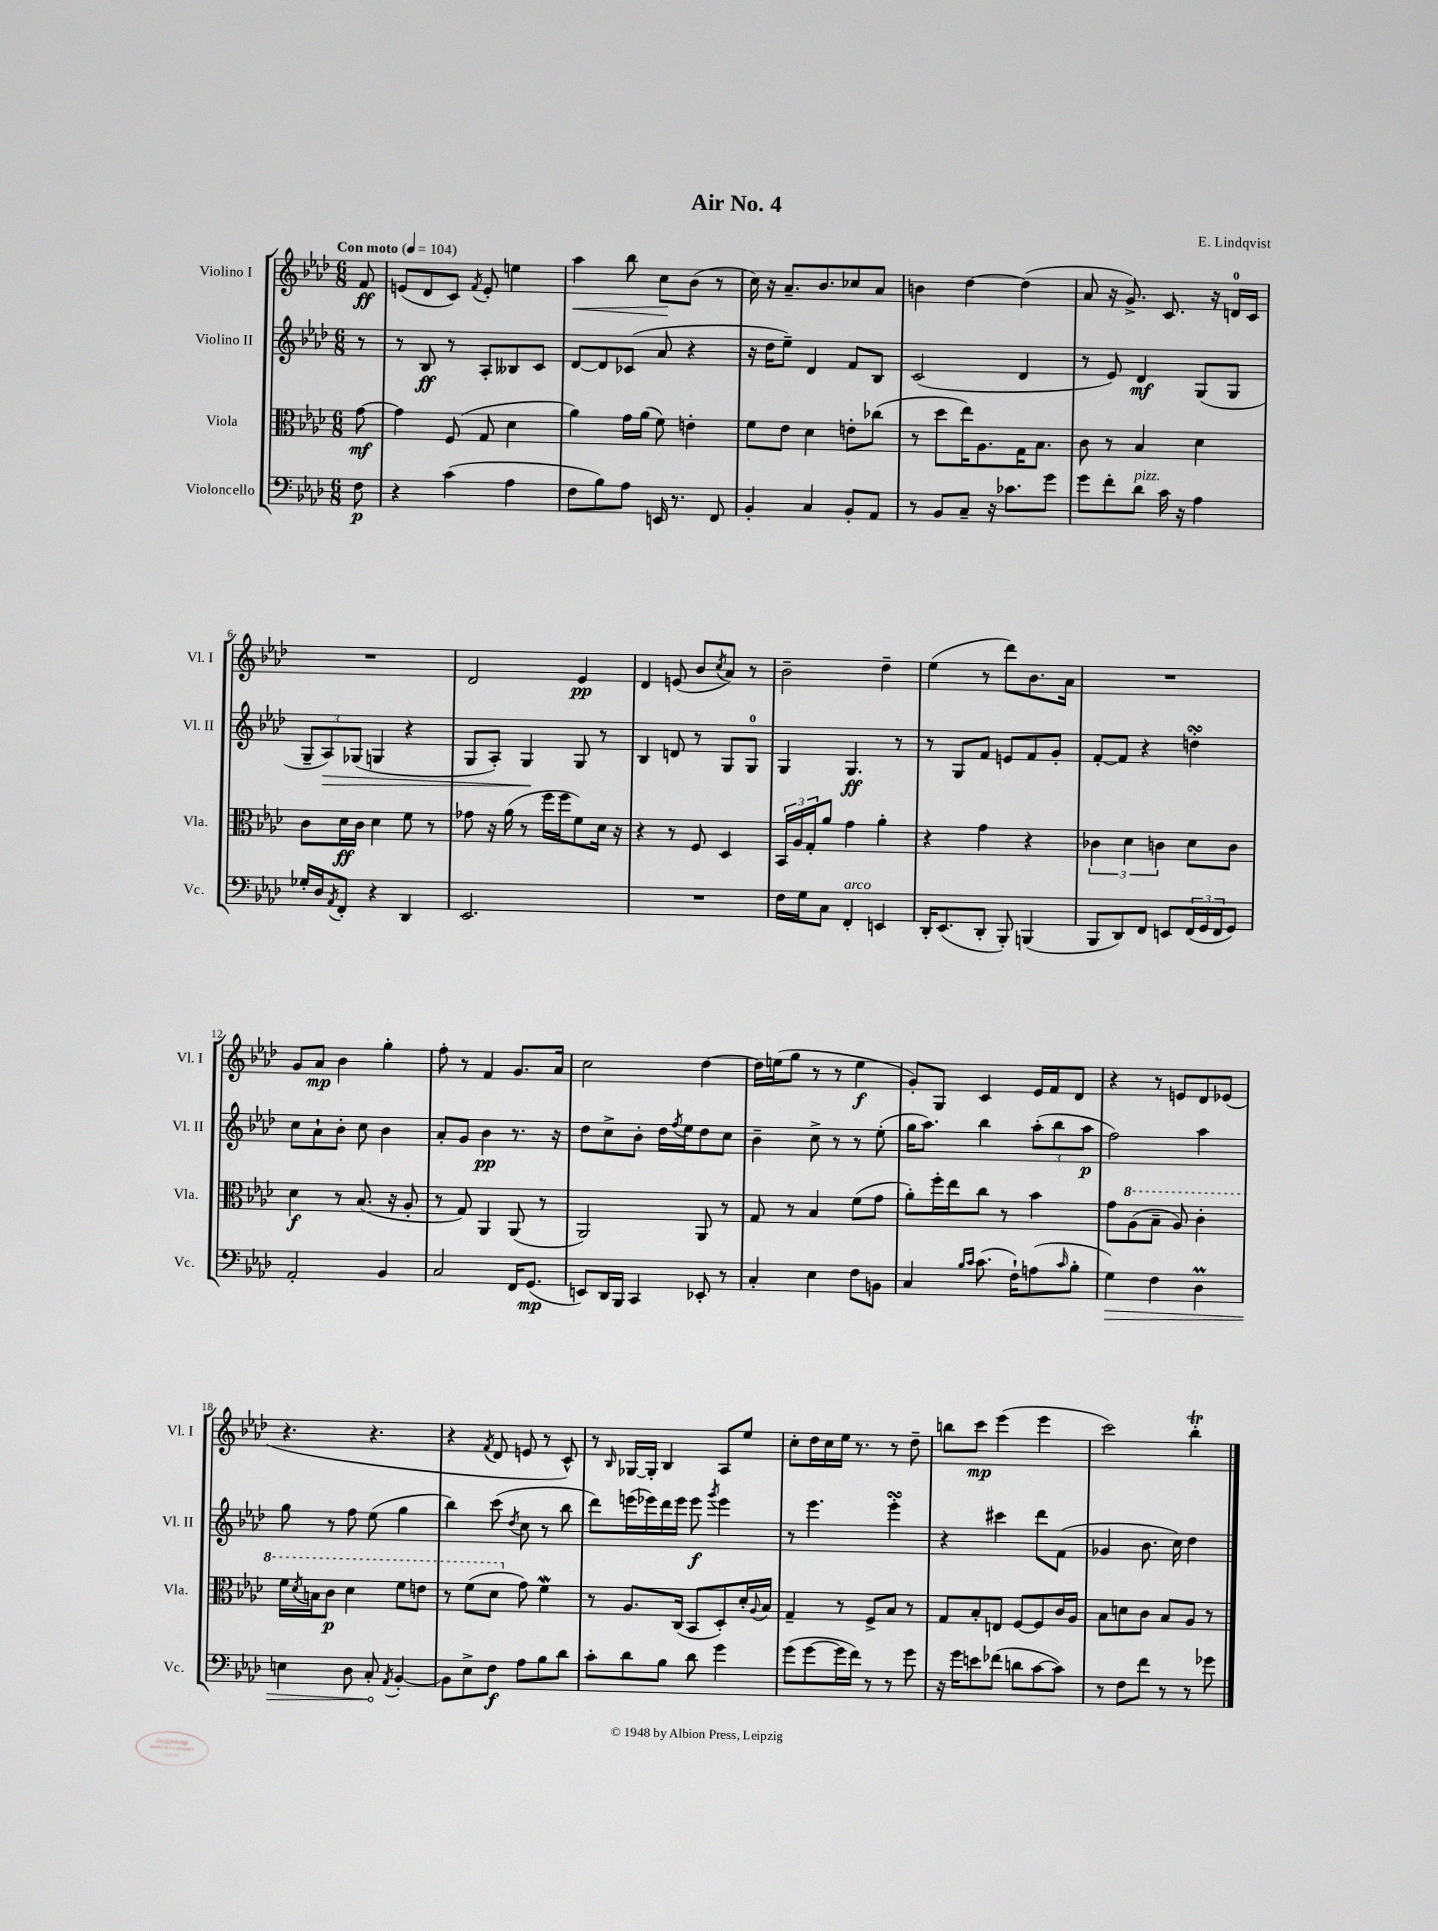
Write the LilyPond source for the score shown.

\header { title = "Air No. 4" composer = "E. Lindqvist" }
<<
\new StaffGroup <<
\new Staff = "s0" \with { instrumentName = "Violino I" shortInstrumentName = "Vl. I" } {
    \clef treble \key aes \major \numericTimeSignature \time 6/8 \partial 8 \tempo "Con moto" 4 = 104
    f'8\ff |
    e'8( des'8 c'8) \acciaccatura { f'8 } e'8-. e''4 |
    aes''4\< bes''8 c''8\! bes'8( r8 |
    c''16) r16 aes'8.-- bes'8. ces''8 aes'8 |
    b'4 des''4~ des''4( |
    aes'8 r16 g'8.->) c'8. r16 d'16-0 c'16 |
    R2. |
    des'2 ees'4\pp |
    des'4 e'8( bes'8 \acciaccatura { c''8 } aes'8) r8 |
    bes'2-- des''4-- |
    ees''4( r8 des'''8) bes'8. aes'16 |
    R2. |
    g'8 aes'8\mp bes'4 g''4-. |
    f''8-. r8 f'4 g'8. aes'16 |
    c''2 des''4~ |
    des''16 e''16( g''8 r8 r8 e''4\f |
    g'8-.) g8 c'4 ees'16 f'16 des'8 |
    r4 r8 e'8 des'8 ees'8( |
    r4. r4. |
    r4 \acciaccatura { f'8 } des'8 e'8 r8 c'8-^) |
    r8 \grace { bes16 } ges16~ ges16-. bes4 aes8 ees''8 |
    c''8-. des''16 c''16 ees''16 r8. r8 des''8-- |
    b''8 c'''8\mp ees'''4( ees'''4 |
    c'''2) bes''4-.\trill \bar "|." |
}
\new Staff = "s1" \with { instrumentName = "Violino II" shortInstrumentName = "Vl. II" } {
    \clef treble \key aes \major \numericTimeSignature \time 6/8 \partial 8
    r8 |
    r8 bes8\ff r8 aes8-. beses8 c'8 |
    des'8~ des'8 ces'8( aes'8 r4 |
    r16 des''16 ees''8--) des'4 f'8 bes8 |
    c'2( des'4 |
    r8 ees'8) des'4\mf g8( g8 |
    \tuplet 3/2 { g8-- aes8\>) ges8( } g4 r4 |
    g8 aes8-.) g4\! g8 r8 |
    bes4 d'8 r8 g8 g8-0 |
    g4 g4.\ff r8 |
    r8 g8 f'8 e'8 f'8 g'8-. |
    f'8~-. f'8 r4 d''4-.\turn |
    c''8 aes'8-! bes'8-. c''8 bes'4 |
    aes'8-. g'8 bes'4\pp r8. r16 |
    des''8 c''8-> bes'8-. des''16 \acciaccatura { f''8 } ees''16 des''8 c''8 |
    bes'4-- c''8-> r8 r8 ees''8-.( |
    g''16 aes''8.) bes''4 \tuplet 3/2 { aes''8-.( bes''8 aes''8\p } |
    f''2) aes''4 |
    g''8 r8 f''8 ees''8( g''4 |
    bes''4) c'''8( \acciaccatura { des''8 } c''8 r8 bes''8 |
    des'''8) e'''16( ees'''16) des'''16 ees'''16 ees'''8\f \acciaccatura { g'''8 } ees'''4 |
    r8 ees'''4. ees'''4-.\turn |
    r4 cis'''4 des'''8 f'8( |
    ges'4 bes'8. c''16) des''4 \bar "|." |
}
\new Staff = "s2" \with { instrumentName = "Viola" shortInstrumentName = "Vla." } {
    \clef alto \key aes \major \numericTimeSignature \time 6/8 \partial 8
    g'8~\mf |
    g'4 f8( g8 des'4 |
    aes'4) g'16 aes'16( f'8) e'4-. |
    f'8 ees'8 des'4 e'8-. ces''8( |
    r8 des''8 ees''16) aes8. g16 bes8. |
    c'8 r8 bes4 des'4 |
    c'8 des'16\ff c'16 des'4 f'8 r8 |
    ges'8 r16 aes'16( r8 f''16 f''16 f'8) des'16 r16 |
    r4 r8 f8 des4 |
    \tuplet 3/2 { bes,16 aes16 g16-. } aes'8 g'4 aes'4-. |
    r4 g'4 r4 |
    \tuplet 3/2 { ces'4 des'4 c'4 } des'8 c'8 |
    des'4\f r8 bes8.( r16 aes8-. |
    r8 g8) aes,4 aes,8( r8 |
    aes,2) aes,8 r8 |
    g8 r8 bes4 f'8( g'8 |
    aes'8-.) f''16-. ees''16 c''8 r8 bes'4 |
    g'8 \ottava #1 aes'8( bes'8-- aes'8) c''4-. |
    f''16 \acciaccatura { des''8 } b'16 c''8\p des''4 f''8 e''8 |
    r8 f''8( des''8 \ottava #0 g'8) f'4\mordent |
    r8 aes8. c16( bes,8 des8-.) des'16-. \appoggiatura { aes8 } bes16 |
    g4-- r8 f8-> bes8 r8 |
    g8 bes8-. e8 f8~ f8 c'16 aes16 |
    bes8 d'8 c'8 bes8 aes8 r8 \bar "|." |
}
\new Staff = "s3" \with { instrumentName = "Violoncello" shortInstrumentName = "Vc." } {
    \clef bass \key aes \major \numericTimeSignature \time 6/8 \partial 8
    f8\p |
    r4 c'4( aes4 |
    f8 bes8) aes8 e,16 r8. f,8 |
    bes,4-. c4 bes,8-. aes,8 |
    r8 bes,8 c8-- r16 ces'8. g'8 |
    g'8 f'8-. des'8^\markup { \italic "pizz." } c'16 r16 aes4 |
    ges16-. des16 \acciaccatura { aes,8 } f,8-. r4 des,4 |
    ees,2. |
    R2. |
    f16 g16 c8 f,4-.^\markup { \italic "arco" } e,4 |
    des,16-. ees,8.( des,8-. bes,,8-.) b,,4( |
    bes,,8 des,8) f,8 e,8 \tuplet 3/2 { f,16( g,16 f,16 } g,8) |
    aes,2-. bes,4 |
    c2 f,16 g,8.\mp( |
    e,8) des,16 bes,,16 c,4 ees,8-. r8 |
    c4-. ees4 f8 b,8 |
    c4 \grace { bes16 c'16 } c'8.( f16-!) a8( \grace { c'16 } bes8-. |
    \once \override Hairpin.circled-tip = ##t g4\>) f4 des4\prall |
    e4 des8 c8-.\! \acciaccatura { aes,8 } bes,4~-. |
    bes,8 ees8-> f8\f aes8 bes8 des'8 |
    c'8-. des'8 bes8 des'8 g'4 |
    g'8( g'8~ g'16 f'16) r8 r8 g'8 |
    r16 g'16 e'8 fes'8( d'8 c'8~ c'8) |
    r8 f8 f'8 r8 r8 ges'8 \bar "|." |
}
>>
>>
